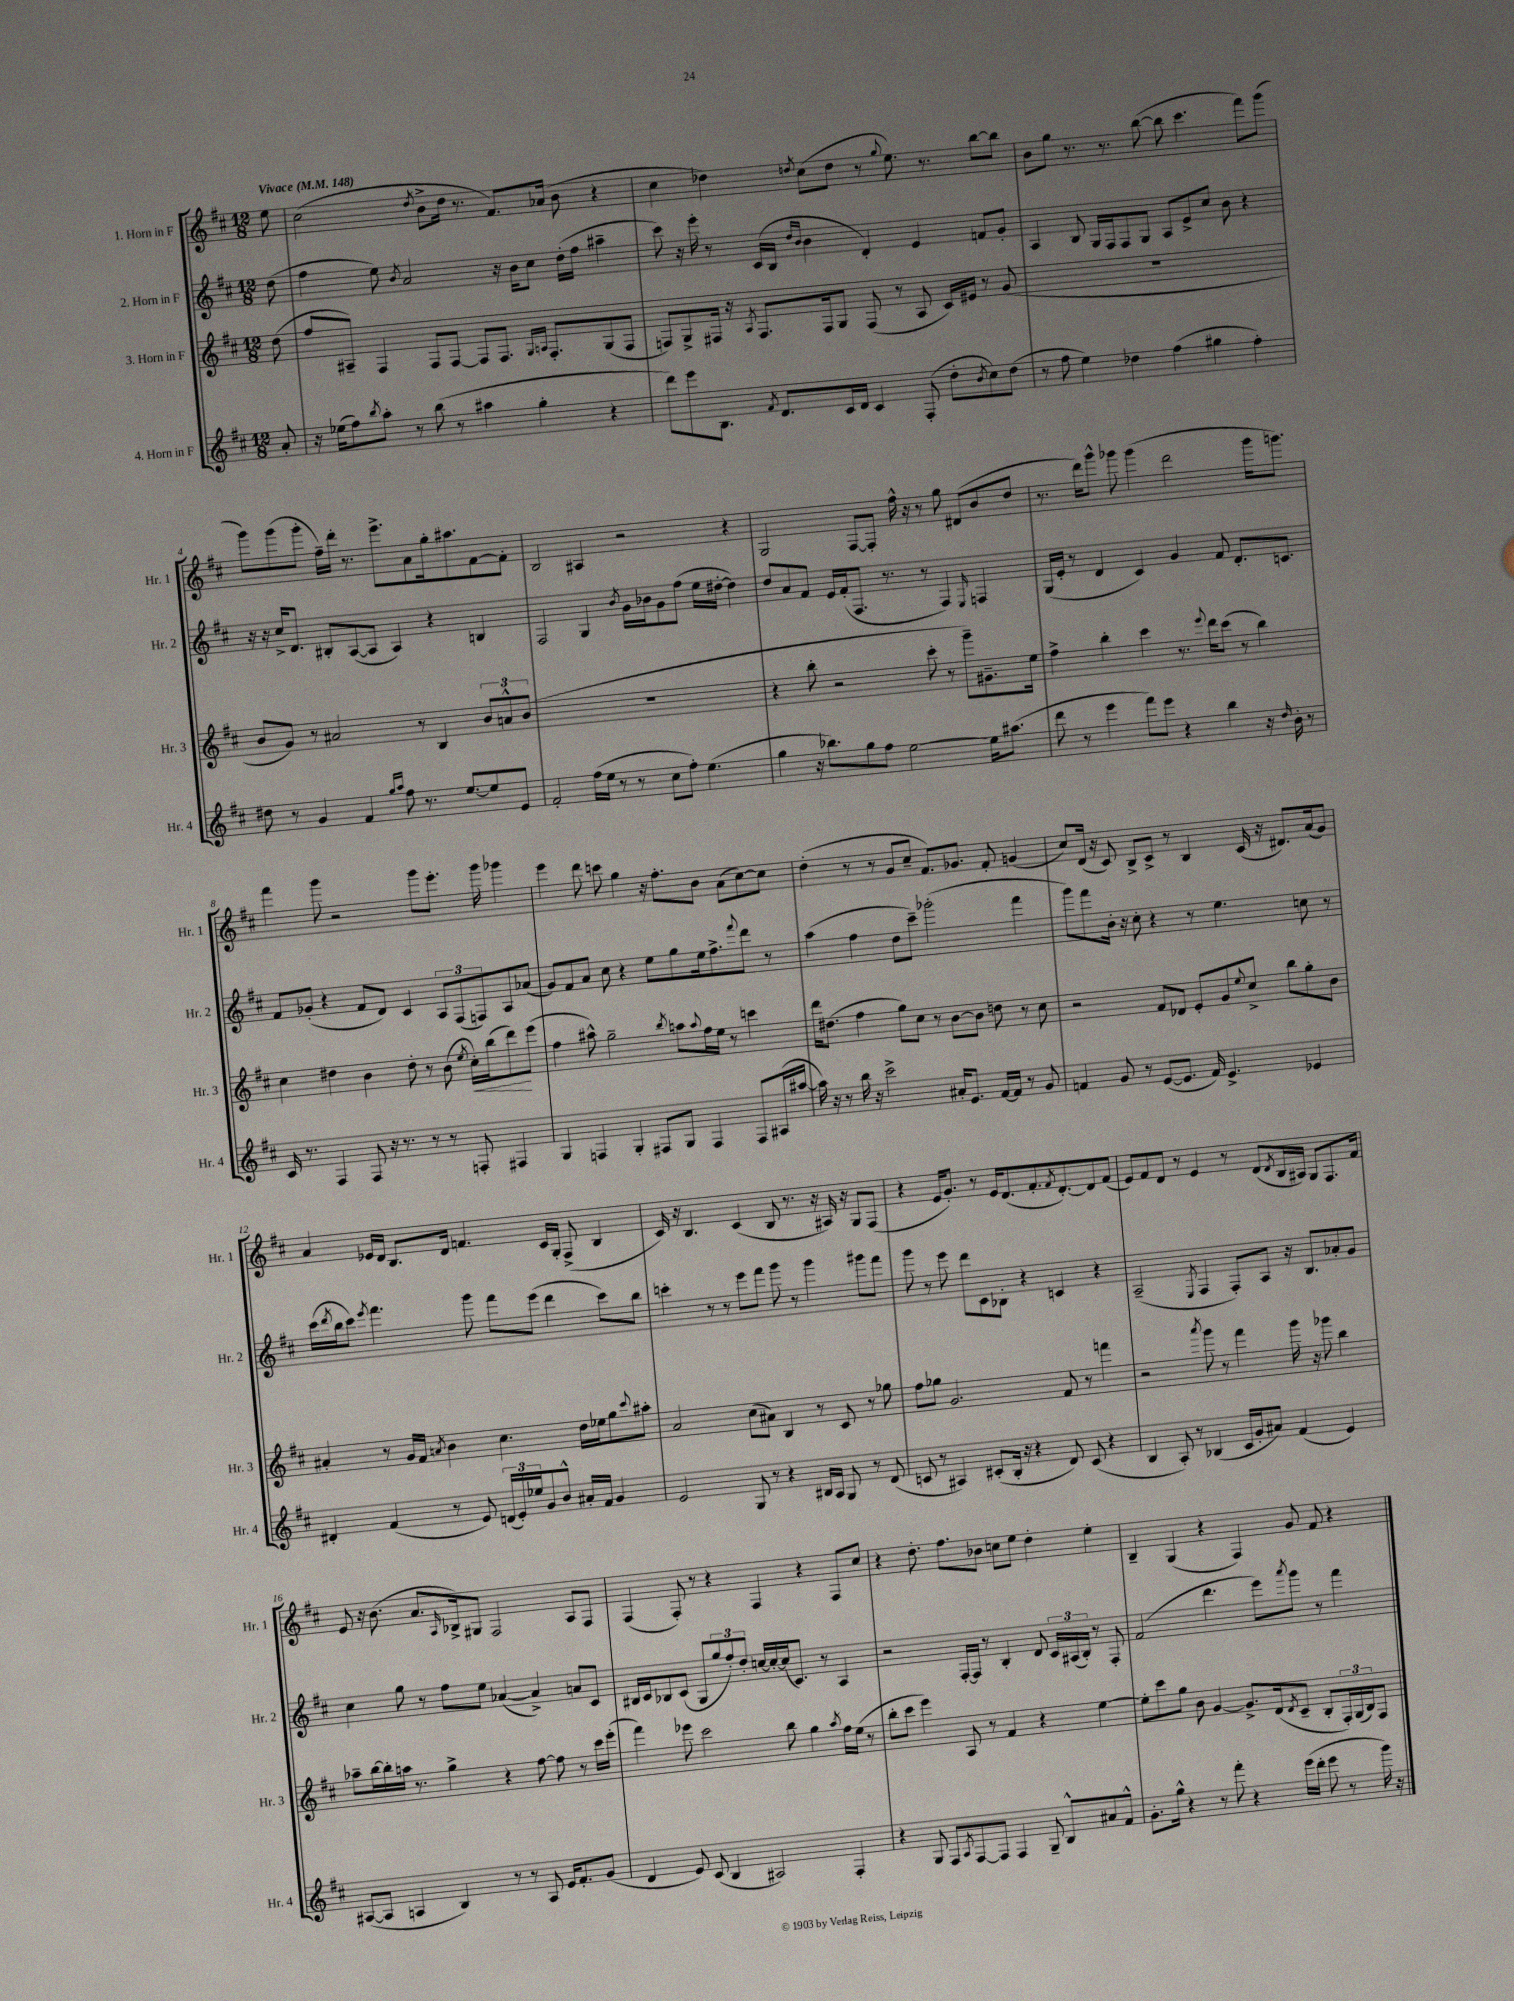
<<
\new StaffGroup <<
\new Staff = "s0" \with { instrumentName = "1. Horn in F" shortInstrumentName = "Hr. 1" } {
    \clef treble \key d \major \numericTimeSignature \time 12/8 \partial 8 \tempo "Vivace" 4 = 148
    e''8 |
    cis''2( \acciaccatura { d''8 } b'8-> d''16 r8. fis'8.) aes'16( b'8 r4 |
    cis''4 des''4) \acciaccatura { d''8 } cis''8( d''8 r8 \appoggiatura { g''8 } e''8.) r8. b''8~ b''8 |
    b'8 g''8 r8. r8. b''8~( b''8 cis'''4. fis'''8) g'''8( |
    g'''8) g'''8( g'''8-. fis''16--) d'''16-. r8. e'''8.-> a'8 g''16-. ais''8. fis'8~ fis'8-. |
    b2 ais4 r2 r4 |
    g2 fis8~ fis8-. fis''16-^ r16 r8 g''8 dis'8( b'8 d''8 |
    r8. d'''16) g'''8-^ ges'''8 ges'''4( d'''2 ges'''16 g'''8.) |
    fis'''4 g'''8 r2 g'''8 e'''8.-. g'''16 ges'''4 |
    e'''4 d'''8 c'''8 g''4 r16 fis''8.-. b'8 a'8( cis''8~) cis''8 |
    d''4-.( r8 r8 g'8 cis''8-- fis'8.) ges'8. fis'8-. g'4( |
    cis''8) d'16( r16 cis'8) b8-> cis'8-> r8 b4 cis'16( r16 dis'8.) a'16( g'8) |
    a'4 ees'16 d'16 b8. d'16 f'4. cis'16 g16-. fis8->( b4 |
    cis'16) r16 b4. cis'4( b8 r8. r16 ais16) r16 g8 fis8( |
    r4 e'16 g'8.-.) r8 e'16 d'8.( fis'8.-. \acciaccatura { fis'8 } d'8.~-.) d'8 fis'8( |
    e'8) fis'8 d'8 r8 e'4 r8 d'8( \acciaccatura { d'8 } b16 ais16) g8 fis8. fis'16 |
    e'8 r16 b'8.( a'8. \grace { a16 } bes16->) gis8 fis2 a8 fis8 |
    fis4( fis8-.) r8 r4 fis4 r4 fis8 cis''8 |
    r4 d''8.-. fis''8. bes'8 c''8 e''8 d''4-. e''4-. |
    b4-- g4( r4 fis4) g'8 fis'8 r4 \bar "|." |
}
\new Staff = "s1" \with { instrumentName = "2. Horn in F" shortInstrumentName = "Hr. 2" } {
    \clef treble \key d \major \numericTimeSignature \time 12/8 \partial 8
    d''8( |
    fis''4 e''8) \acciaccatura { b'8 } a'2 r16 b'16 cis''8 d''16-.( fis''16 ais''4-- |
    cis'''8) r16 e'''16-. r8 cis'16( b16 \grace { d''16 b'16 } b'4 d'4-.) e'4 f'8 g'8-. |
    a4 b8 g16 fis16 fis8 g8 a8 e'8-> cis''8 b'8 r4 |
    r16 r16 cis''16-> d'8. bis8-. a8~( a8 a4) r4 b4 |
    fis2 g4 \acciaccatura { b'8 } g'16 bes'16 g'8 fis''8( e''16 dis''16~-. dis''4) |
    d''8 a'8 fis'8 e'16 fis'16-.( fis8. r8. r8 fis4) \grace { e16 } f4 |
    g16( e'16-. r8 d'4 cis'4) g'4 fis'8 d'8.-. c'8. |
    fis'8 ges'8-.( r4 fis'8 d'8) cis'4 \tuplet 3/2 { a8 fis8( f8) } a8 aes'8( |
    g'8) fis'8 a'8 cis''8 r4 e''8 g''8 e''16 fis''8.-> \appoggiatura { fis'''8 } d'''8 r8 |
    a''4( fis''4 d''8 cis'''8--) ges'''2-.( fis'''4 |
    g'''8) fis'''8 b'16-. r16 cis''8-. r4 r8 e''4. c''8 r8 |
    cis'''16( \acciaccatura { d'''8 } b''16 cis'''8) \acciaccatura { e'''8 } fis'''4. g'''8 fis'''8 e'''8( d'''4 cis'''8) b''8 |
    c'''4-. r8 r8 e'''8 fis'''8 g'''8 r8 g'''4 gis'''8 fis'''8 |
    g'''8 r8 e'''8 d'''8 cis'8 bes8-. r4 c'4 r4 |
    a2--( \acciaccatura { e8 } fis4 fis8-.) a8 r16 b8. aes'8-. g'8 |
    cis''4 g''8 r8 fis''8 e''8 aes'4~( aes'4->) a'8 cis'8 |
    bis16 cis'16 bes8 cis'8( g8 \tuplet 3/2 { g''8 fis''8-.) d''8-. } c''16~ c''16~-. c''16( cis'8.) r8 a4 |
    r2 fis16~-. fis16 r8 b4-. d'8 \tuplet 3/2 { cis'16 ais16( b16-.) } r8 fis8-. |
    fis'2( d'''4. e'''8) \acciaccatura { a'''8 } g'''8 r8 fis'''4 \bar "|." |
}
\new Staff = "s2" \with { instrumentName = "3. Horn in F" shortInstrumentName = "Hr. 3" } {
    \clef treble \key d \major \numericTimeSignature \time 12/8 \partial 8
    d''8( |
    fis''8 ais8--) fis4 fis8 fis8~ fis8 fis8. \grace { g16 a16 } fis8.-. g8( fis8 |
    f8) g8-> fis16 r16 \acciaccatura { a8 } fis8. fis16 g8 fis8( r8 a8 cis'16) eis'16 r8 g'8( |
    R1. |
    b'8 g'8) r8 ais'2 r8 b4 \tuplet 3/2 { b'8 a'8-^ b'8( } |
    R1. |
    r4 b''8-. r2 cis'''8-. r8 g'''8--) gis'8.-- e''16 |
    fis''4-> b''4-. cis'''4 r8. \appoggiatura { e'''8 } d'''16 cis'''8( r8 b''4) |
    cis''4 dis''4 b'4 dis''8-. r8 b'8( \acciaccatura { e''8 } cis''16-.\<) b''16( d'''8\!) e'''8( |
    fis''4 ais''8-^) g''2-- \acciaccatura { b''8 } a''8 \appoggiatura { a''8 } fis''16 e''16 r8 c'''4 |
    d'''16 dis''8.( fis''4 g''8) cis''8 r8 b'8~ b'8 d''8 r8 cis''8 |
    r2 fis'8 des'8 e'8-. g'8 \appoggiatura { e''8 } cis''8-> b''8 g''8-. b'8 |
    ais'4-. r8 g'16 fis'16 \acciaccatura { a'8 } b'4 cis''4. d''16 ees''16 g''8 \appoggiatura { cis'''8 } ais''8-. |
    a'2 cis''8( ais'8) b4 r8 cis'8 r8 ges''8 |
    fis''8 ges''8 g'2. fis'8 r8 f'''4 |
    r2 \acciaccatura { a'''8 } g'''8 r8 fis'''4 g'''16 r16 ges'''8 b''4 |
    aes''8-- b''16~ b''16-. a''16 r8. g''4-> r4 fis''8~ fis''8 r8 cis'''16 e'''16-.( |
    fis'''4) ees'''8 cis'''2 b''8 g''4 \acciaccatura { a''8 } fis''16 e''16( r8 |
    b''8-. cis'''8 e'''4) a8 r8 fis'4 r4 e''4~ |
    e''8-. cis'''8 g''8 b'8 g'4~ g'8.-> d'16( \acciaccatura { d'8 } cis'8-- b8-. \tuplet 3/2 { fis16-.) g16( b16) } fis8 \bar "|." |
}
\new Staff = "s3" \with { instrumentName = "4. Horn in F" shortInstrumentName = "Hr. 4" } {
    \clef treble \key d \major \numericTimeSignature \time 12/8 \partial 8
    a'8-. |
    r16 ees''16( fis''8) \acciaccatura { b''8 } a''8-. r8 b''8( r8 ais''4 g''4-. r4 |
    d'''8) e'''8 b8. \acciaccatura { fis'8 } d'8. cis'16 d'16 cis'4 fis8-.( d''8-. \acciaccatura { b'8 } cis''8) d''8( |
    r8 fis''8 e''4) des''4 fis''4( gis''4 fis''4-.) |
    dis''8 r8 g'4 fis'4 \grace { g''16 a''16 } fis''8 r8. e''8.~ e''8 e'8 |
    fis'2-. fis''16( e''16 r8 r8 cis''8 fis''8-.) e''4.( |
    g''4 r16 bes''8.) g''8 fis''8 e''2~ e''16 ais''8.( |
    d'''8 r8 e'''4 fis'''8) e'''8 r4 b''4 r16 \grace { d''16 } b'16-. r8 |
    cis'16 r8. fis4 fis8 r16 r8. r8 r8 f8-. fis4 |
    g4 f4 g4-. fis8 g8 fis4 fis8 ais16( ais''16~ |
    ais''16) r16 r8 b''16 r16 cis'''2-> ais'16-. e'8. fis'16~ fis'16 r8 g'8 |
    f'4 g'8 r8 e'8~( e'8. f'16) e'4.-> ees'4 |
    dis'4-. fis'4( r8 e'8) \tuplet 3/2 { d'16( e'16-.) ees''16 } g'8 b'8-^ ais'16-. fis'16 g'4 |
    e'2 g8 r8 r4 bis16 a16 g8 r8 d'8( |
    c'8 r8 ais4) cis'8-.( b16-. r16 r4 d'8) cis'8( r4 |
    b4 a8-.) r8 bes4( cis'16 g'16-. ais'8) fis'4( e'4) |
    ais8~( ais8 a4 b4) r8 r8 a8 e'16 fis'8.-. g'8( |
    d'4 e'8) cis'8( b4 ais2) fis4-. |
    r4 g8 fis8 \acciaccatura { a8 } fis8~ fis8 fis4 g8-- b8-^ ais'8 fis'8-^ |
    g'8.-. g''16-^ r4 r8 fis'''8-. r4 e'''16( d'''16-. e'''8 r8 g'''16) r16 \bar "|." |
}
>>
>>
